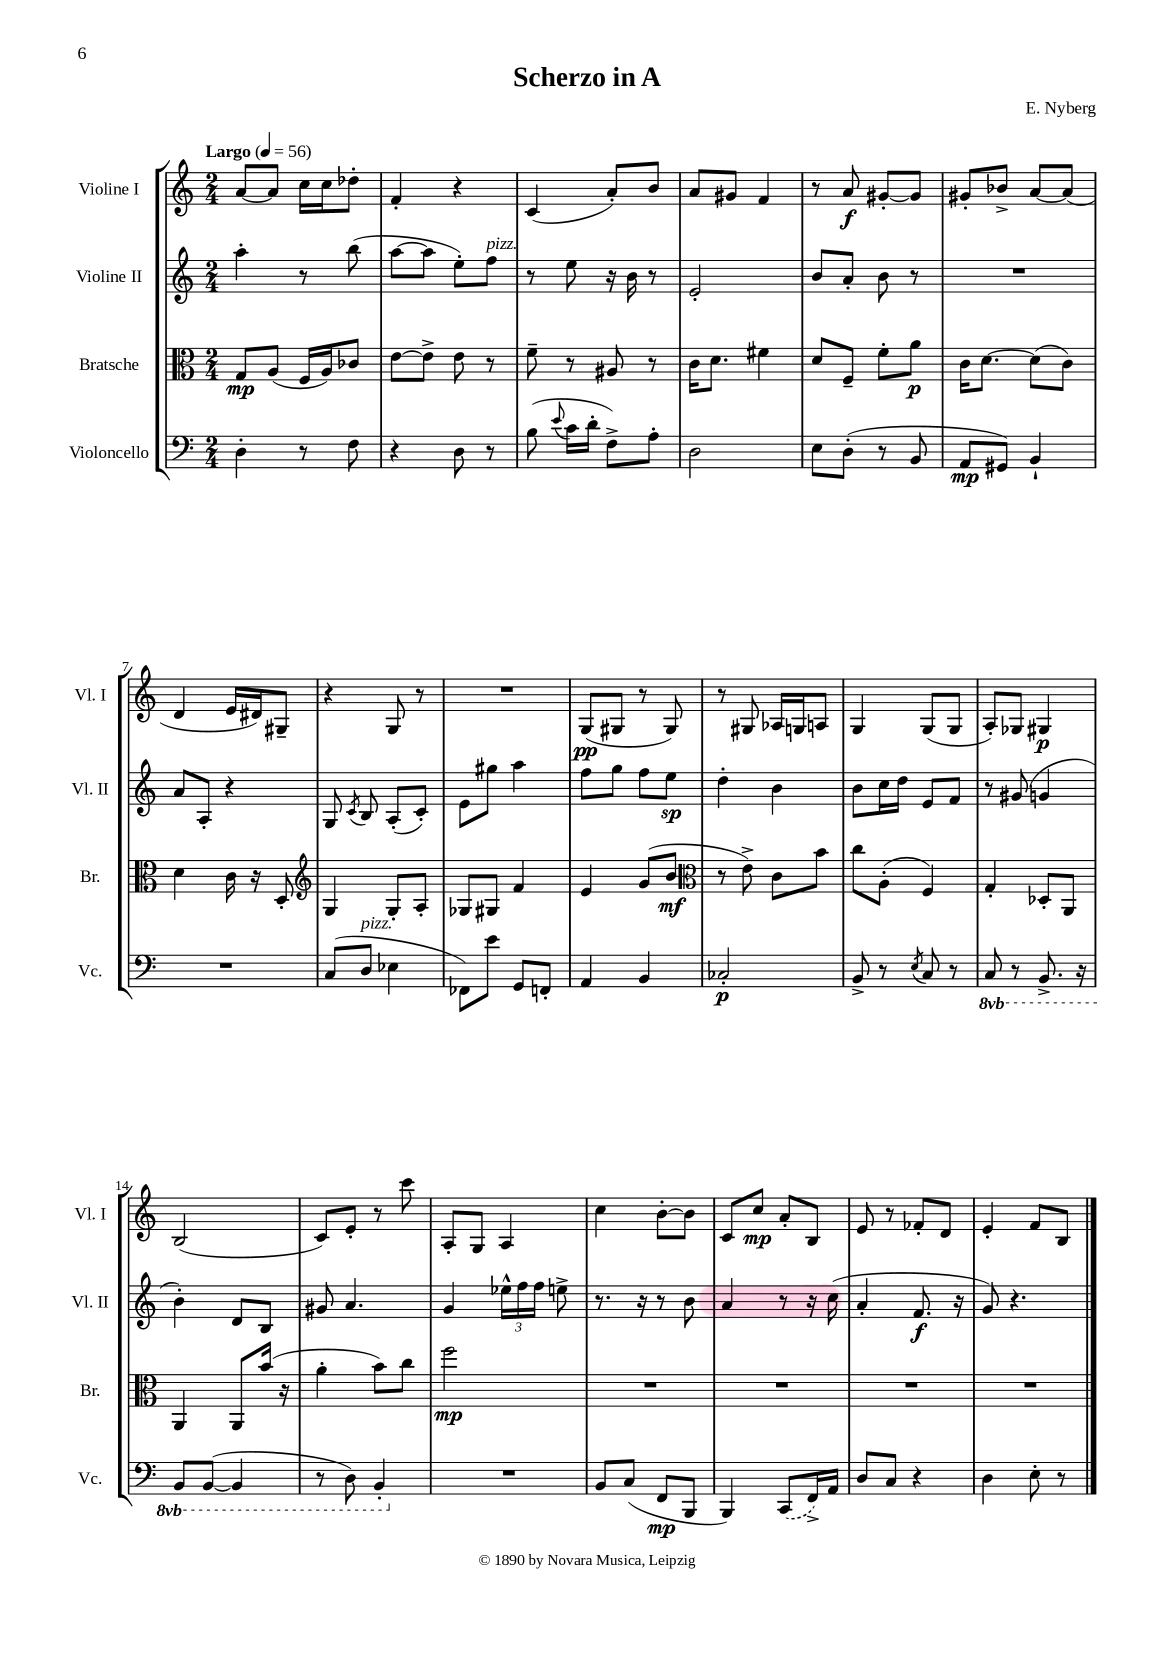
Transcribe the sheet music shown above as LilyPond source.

\header { title = "Scherzo in A" composer = "E. Nyberg" }
<<
\new StaffGroup <<
\new Staff = "s0" \with { instrumentName = "Violine I" shortInstrumentName = "Vl. I" } {
    \clef treble \key c \major \numericTimeSignature \time 2/4 \tempo "Largo" 4 = 56
    \autoBeamOff a'8[~ a'8] c''16[ c''16 des''8]-. |
    f'4-. r4 |
    c'4( a'8[-.) b'8] |
    a'8[ gis'8] f'4 |
    r8 a'8\f gis'8[~-. gis'8] |
    gis'8[-. bes'8]-> a'8[~ a'8]( |
    d'4 e'16[ dis'16) gis8]-- |
    r4 g8 r8 |
    R2 |
    g8[\pp( gis8] r8 gis8) |
    r8 gis8 aes16[ g16 a8] |
    g4 g8[( g8] |
    a8[-.) ges8] gis4\p |
    b2( |
    c'8[) e'8]-. r8 c'''8 |
    a8[-. g8] a4 |
    c''4 b'8[~-. b'8] |
    c'8[ c''8]\mp a'8[-. b8] |
    e'8 r8 fes'8[-. d'8] |
    e'4-. f'8[ b8] \bar "|." |
}
\new Staff = "s1" \with { instrumentName = "Violine II" shortInstrumentName = "Vl. II" } {
    \clef treble \key c \major \numericTimeSignature \time 2/4
    \autoBeamOff a''4-. r8 b''8( |
    a''8[~ a''8] e''8[-.) f''8]^\markup { \italic "pizz." } |
    r8 e''8 r16 b'16 r8 |
    e'2-. |
    b'8[ a'8]-. b'8 r8 |
    R2 |
    a'8[ a8]-. r4 |
    g8 \acciaccatura { c'8 } b8 a8[-.( c'8]-.) |
    e'8[ gis''8] a''4 |
    f''8[ g''8] f''8[ e''8]\sp |
    d''4-. b'4 |
    b'8[ c''16 d''16] e'8[ f'8] |
    r8 gis'8( g'4 |
    b'4-.) d'8[ b8] |
    gis'8 a'4. |
    g'4 \tuplet 3/2 { ees''16[-^ f''16 f''16] } e''8-> |
    r8. r16 r8 b'8 |
    a'4 r8 r16 c''16( |
    a'4-. f'8.\f r16 |
    g'8) r4. \bar "|." |
}
\new Staff = "s2" \with { instrumentName = "Bratsche" shortInstrumentName = "Br." } {
    \clef alto \key c \major \numericTimeSignature \time 2/4
    \autoBeamOff g8[\mp a8]( f16[ a16) ces'8] |
    e'8[~ e'8]-> e'8 r8 |
    f'8-- r8 ais8 r8 |
    c'16[ d'8.] fis'4 |
    d'8[ f8]-- f'8[-. a'8]\p |
    c'16[ d'8.]~ d'8[( c'8]) |
    d'4 c'16 r16 d8-. |
    \clef treble g4 g8[-. a8]-. |
    ges8[ gis8] f'4 |
    e'4 g'8[( b'8]\mf |
    \clef alto r8 e'8->) c'8[ b'8] |
    c''8[ a8]-.( f4) |
    g4-. des8[-. a,8] |
    a,4 a,8[ b'16]( r16 |
    a'4-. b'8[) c''8] |
    f''2\mp |
    R2 |
    R2 |
    R2 |
    R2 \bar "|." |
}
\new Staff = "s3" \with { instrumentName = "Violoncello" shortInstrumentName = "Vc." } {
    \clef bass \key c \major \numericTimeSignature \time 2/4 \set Staff.ottavationMarkups = #ottavation-simple-ordinals
    \autoBeamOff d4-. r8 f8 |
    r4 d8 r8 |
    b8( \appoggiatura { e'8 } c'16[ d'16]-. f8[->) a8]-. |
    d2 |
    e8[ d8]-.( r8 b,8 |
    a,8[\mp gis,8]) b,4-! |
    R2 |
    c8[( d8]^\markup { \italic "pizz." } ees4 |
    fes,8[) e'8] g,8[ f,8]-. |
    a,4 b,4 |
    ces2-.\p |
    b,8-> r8 \acciaccatura { e8 } c8 r8 |
    \ottava #-1 c,8 r8 b,,8.-> r16 |
    b,,8[ b,,8]~( b,,4 |
    r8 d,8) b,,4-. \ottava #0 |
    R2 |
    b,8[ c8]( f,8[\mp b,,8] |
    b,,4) \once \slurDashed c,8[( f,16->) a,16] |
    d8[ c8] r4 |
    d4 e8-. r8 \bar "|." |
}
>>
>>
